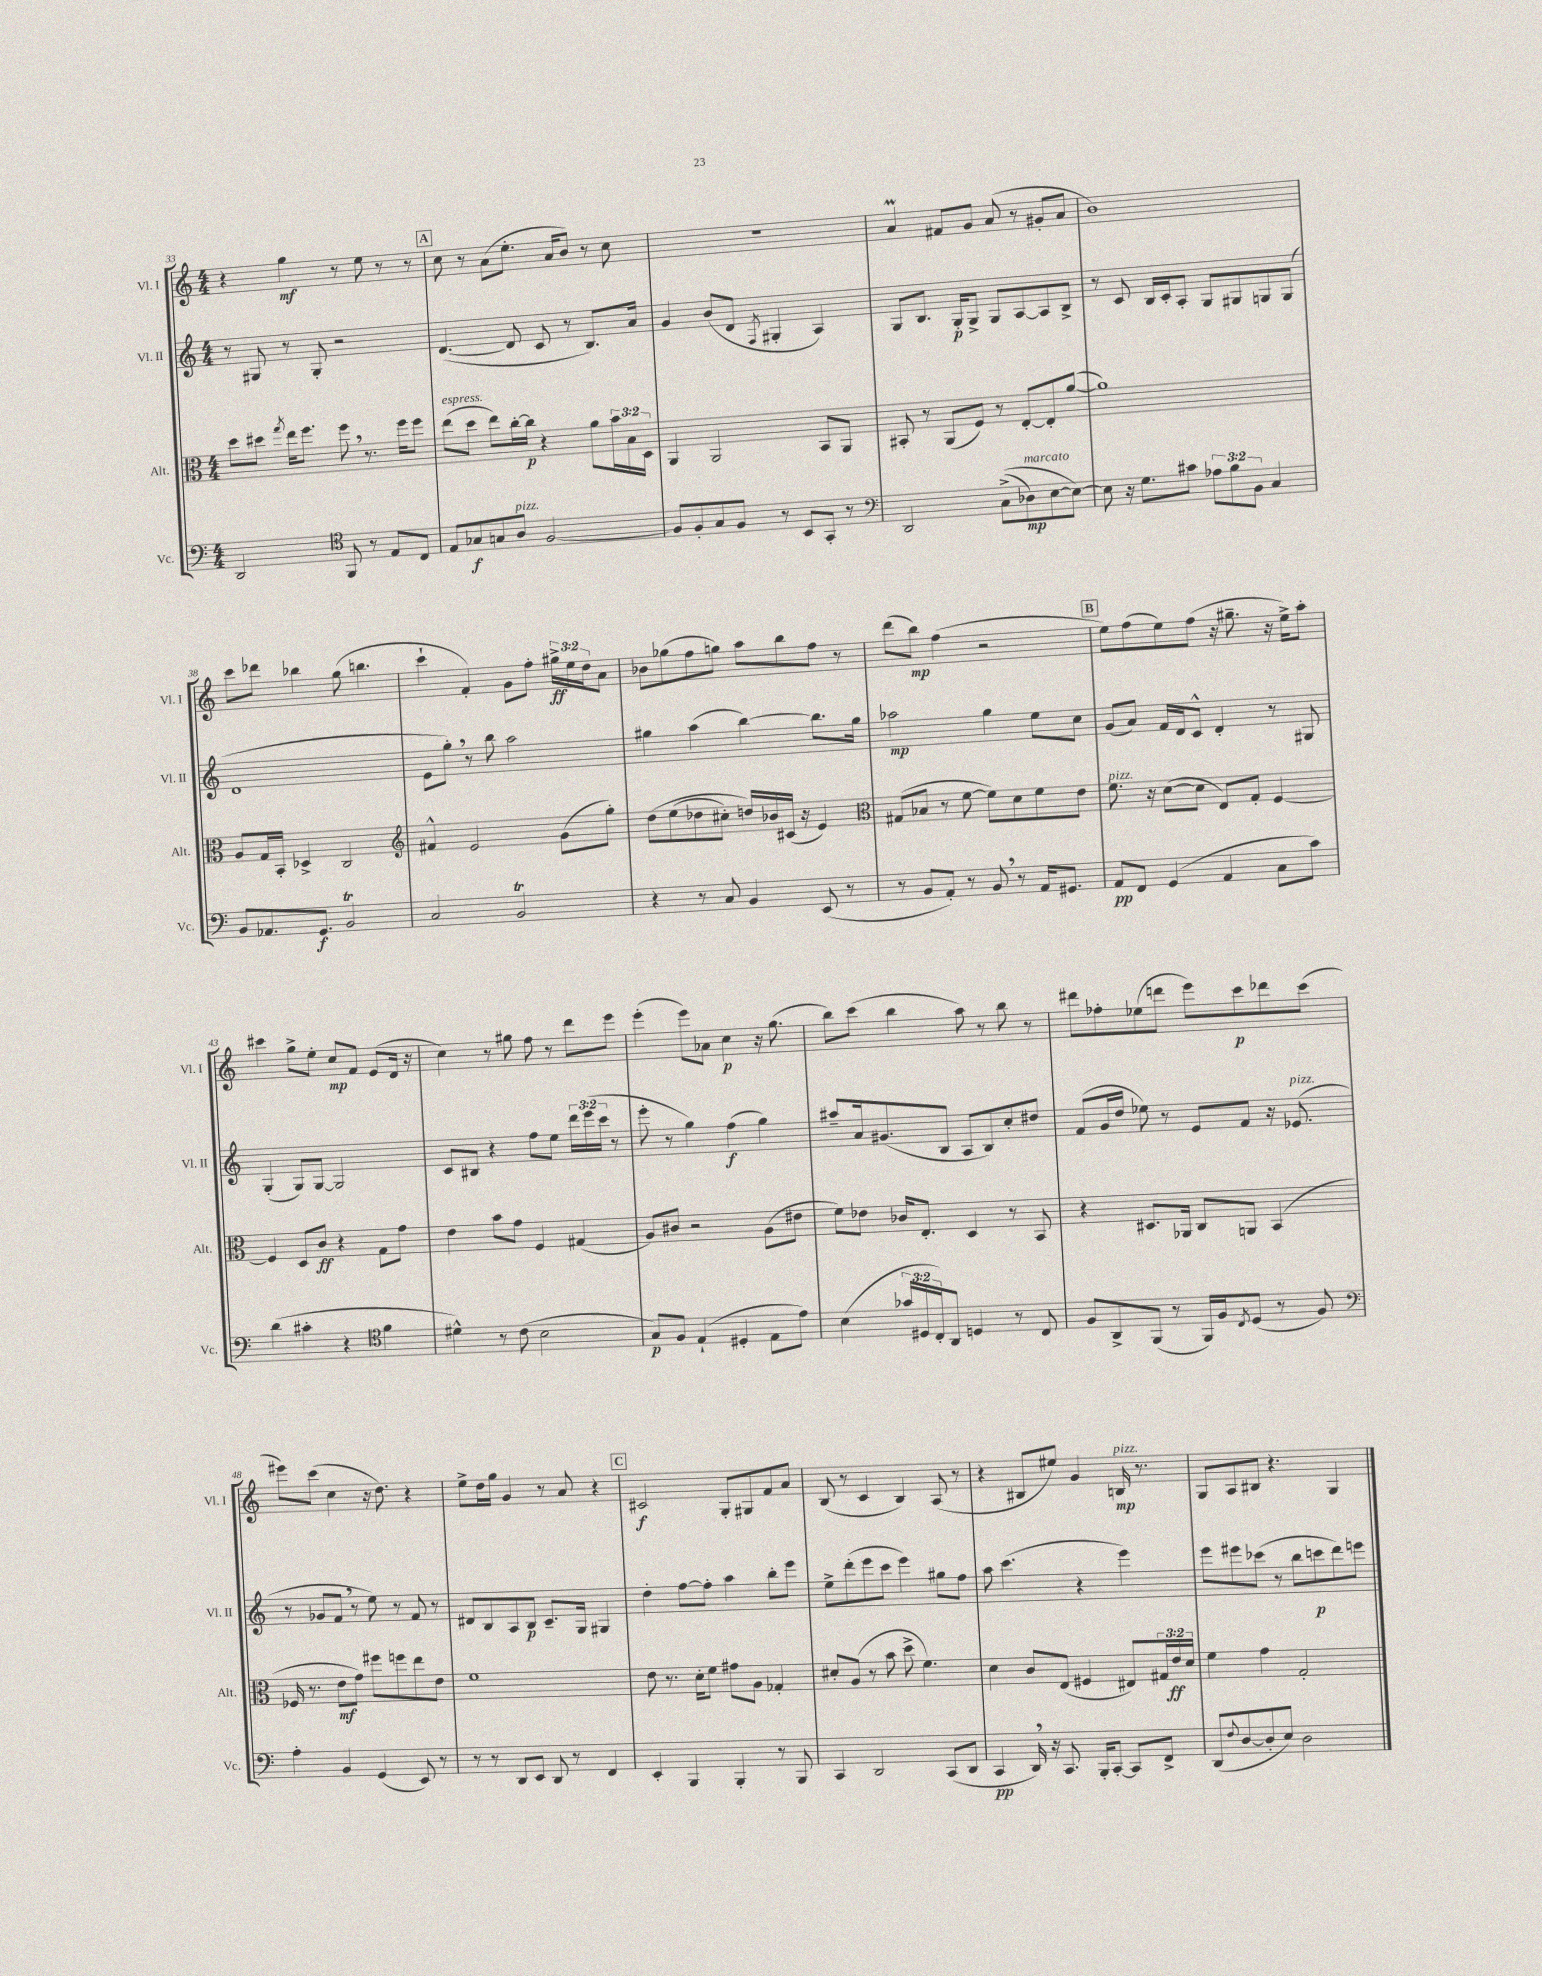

**kern	**dynam	**kern	**dynam	**kern	**dynam	**kern	**dynam
*part4	*part4	*part3	*part3	*part2	*part2	*part1	*part1
*staff4	*staff4	*staff3	*staff3	*staff2	*staff2	*staff1	*staff1
*I"Vc.	*	*I"Alt.	*	*I"Vl. II	*	*I"Vl. I	*
*I'Vc.	*	*I'Alt.	*	*I'Vl. II	*	*I'Vl. I	*
*clefF4	*	*clefC3	*	*clefG2	*	*clefG2	*
*k[]	*	*k[]	*	*k[]	*	*k[]	*
*M4/4	*	*M4/4	*	*M4/4	*	*M4/4	*
=33	=33	=33	=33	=33	=33	=33	=33
2DD/	.	8dd\L	.	8r	.	4r	.
.	.	8dd#X\J	.	8G#X/	.	.	.
.	.	8qgg/	.	.	.	.	.
.	.	16ee\KL	.	8r	.	4gg\	mf
.	.	8.ff\J	.	.	.	.	.
.	.	.	.	8G#'/	.	.	.
*clefC4	*	*	*	*	*	*	*
8FF/	.	8ff,\	.	2r	.	8r	.
8r	.	8.r	.	.	.	8ee\	.
8E/L	.	.	.	.	.	8r	.
.	.	16ff\KL	.	.	.	.	.
8C/J	.	8ff\J	.	.	.	8r	.
!!LO:REH:place=s1:t=A
=34	=34	=34	=34	=34	=34	=34	=34
!	!	!LO:TX:a:i:t=espress.	!	!	!	!	!
8E/L	.	(8ee\L	.	([4.d/	.	8cc\	.
8G-X/	f	8dd\J	.	.	.	8r	.
8Gn/	.	8ee\L)	.	.	.	(8a\L	.
!LO:TX:a:i:t=pizz.	!	!	!	!	!	!	!
8A/J	.	[16cc'\L	.	8d/]	.	8.ee'\J	.
.	.	16cc\JJ]	p	.	.	.	.
[2F/	.	4r	.	8c/	.	.	.
.	.	.	.	.	.	16a/KL	.
.	.	.	.	8r	.	8b/J)	.
.	.	8a\L	.	8.B/L)	.	8r	.
.	.	24b\L	.	.	.	8cc\	.
.	.	24B\	.	.	.	.	.
.	.	.	.	16a/Jk	.	.	.
.	.	24D\JJ	.	.	.	.	.
=35	=35	=35	=35	=35	=35	=35	=35
8F/L]	.	4AA/	.	4g/	.	1r	.
8F'/	.	.	.	.	.	.	.
8G/	.	2AA/	.	(8b/L	.	.	.
8F/J	.	.	.	8d/J	.	.	.
.	.	.	.	8qF/	.	.	.
8r	.	.	.	4G#X'/	.	.	.
8BB/L	.	.	.	.	.	.	.
8GG'/J	.	8BB/L	.	4A/)	.	.	.
8r	.	8AA/J	.	.	.	.	.
=36	=36	=36	=36	=36	=36	=36	=36
*clefF4	*	*	*	*	*	*	*
2DD/	.	8BB#X'/	.	8G/L	.	4aM/	.
.	.	8r	.	8.B/J	.	.	.
.	.	(8AA/L	.	.	.	8f#X/L	.
.	.	.	.	16G'/KL	p	.	.
.	.	8F/J)	.	8G^/J	.	8g/J	.
((8C^\L	.	8r	.	8G/L	.	(8a/	.
!LO:TX:a:i:t=marcato	!	!	!	!	!	!	!
8D-X\)	mp	[8E'/L	.	[8A/	.	8r	.
[8E\	.	8E'/]	.	8A/]	.	8g#X'/L	.
8E\J_)	.	([8a/J	.	8B^/J	.	8a/J	.
=37	=37	=37	=37	=37	=37	=37	=37
8E\]	.	1a])	.	8r	.	1b)	.
16r	.	.	.	8c/	.	.	.
8.G\L	.	.	.	.	.	.	.
.	.	.	.	16B/LL	.	.	.
.	.	.	.	16c'/J	.	.	.
8c#X\J	.	.	.	8A'/J	.	.	.
12A-X\L	.	.	.	8G/L	.	.	.
12B\	.	.	.	.	.	.	.
.	.	.	.	8G#X/	.	.	.
12BB\J	.	.	.	.	.	.	.
4C/	.	.	.	8Gn/	.	.	.
.	.	.	.	(8G/J	.	.	.
!!LO:LB:g=z
=38	=38	=38	=38	=38	=38	=38	=38
8BB/L	.	8A/L	.	1d	.	8ccc\L	.
8.AA-X/	.	16G/L	.	.	.	8ddd-X\J	.
.	.	16BB'/JJ	.	.	.	.	.
.	.	4D-X^/	.	.	.	4bb-X\	.
8.GG/J	f	.	.	.	.	.	.
2BBt/	.	2C/	.	.	.	(8gg\	.
.	.	.	.	.	.	4.bbn\	.
=39	=39	=39	=39	=39	=39	=39	=39
*	*	*clefG2	*	*	*	*	*
2C/	.	4f#X^^/	.	8e\L	.	4ccc`\	.
.	.	.	.	8gg',\J)	.	.	.
.	.	2e/	.	8r	.	4f'/)	.
.	.	.	.	8bb\	.	.	.
2BBt/	.	.	.	2aa\	.	8g\L	.
.	.	.	.	.	.	8ff'\J	.
.	.	(8g\L	.	.	.	24gg#X^\LL	ff
.	.	.	.	.	.	24ee\	.
.	.	.	.	.	.	24dd\J	.
.	.	8gg'\J)	.	.	.	8a\J	.
=40	=40	=40	=40	=40	=40	=40	=40
4r	.	(8dd\L	.	4gg#X\	.	8b-X\L	.
.	.	(8ee\	.	.	.	(8gg-X\	.
8r	.	8dd-X\	.	(4aa\	.	8ff\	.
8C/	.	8cc#X'\J)	.	.	.	8ggn\J)	.
4BB/	.	16ddn/LL)	.	[4bb\)	.	8aa\L	.
.	.	16b-X/	.	.	.	.	.
.	.	(16c#X/JJ	.	.	.	8bb\	.
.	.	16r	.	.	.	.	.
(8EE/	.	4e/)	.	8.bb\L]	.	8ff\J	.
8r	.	.	.	.	.	8r	.
.	.	.	.	16gg#\Jk	.	.	.
=41	=41	=41	=41	=41	=41	=41	=41
*	*	*clefC3	*	*	*	*	*
8r	.	(8G#X/L	.	2aa-X\	mp	(8ddd\L	.
8BB/L	.	8B-X/J	.	.	.	8bb\J)	mp
8AA'/J)	.	8r	.	.	.	(4ff\	.
8r	.	[8f\	.	.	.	.	.
8BB,/	.	8f\L])	.	4gg\	.	2r	.
8r	.	8d\	.	.	.	.	.
16AA/KL	.	8f\	.	8ee\L	.	.	.
8.GG#X/J	.	.	.	.	.	.	.
.	.	8e\J	.	8cc\J	.	.	.
!!LO:REH:place=s1:t=B
=42	=42	=42	=42	=42	=42	=42	=42
!	!	!LO:TX:a:i:t=pizz.	!	!	!	!	!
8AA/L	pp	8.f\	.	(8g/L	.	8ee\L)	.
8FF/J	.	.	.	8a/J)	.	(8ff\	.
.	.	16r	.	.	.	.	.
(4GG/	.	([8d\L	.	16f/LL	.	8ee\)	.
.	.	.	.	16d/J	.	.	.
.	.	8d\J]	.	8c^^/J	.	(8ff\J	.
4AA/	.	8E/L)	.	4d'/	.	16r	.
.	.	.	.	.	.	8.gg#X~\	.
.	.	8G'/J	.	.	.	.	.
8C\L	.	[4F/	.	8r	.	16r	.
.	.	.	.	.	.	16ee^\KL)	.
8c\J)	.	.	.	8G#X/	.	8aa'\J	.
!!LO:LB:g=z
=43	=43	=43	=43	=43	=43	=43	=43
(4d\	.	4F/]	.	(4G'/	.	4ccc#X\	.
4c#X'\	.	8D/L	.	8G/L)	.	8gg^\L	.
.	.	8c/J	ff	[8G/J	.	8ee'\J	.
4r	.	4r	.	2G/]	.	8cc/L	mp
.	.	.	.	.	.	8f/J	.
*clefC4	*	*	*	*	*	*	*
4f\	.	8G\L	.	.	.	(8e/L	.
.	.	8g\J	.	.	.	16d/Jk	.
.	.	.	.	.	.	16r	.
=44	=44	=44	=44	=44	=44	=44	=44
4d#X^^\)	.	4e\	.	8c/L	.	4cc\)	.
.	.	.	.	8B#X/J	.	.	.
8r	.	8b\L	.	4r	.	8r	.
(8c\	.	8g\J	.	.	.	8gg#X\	.
2B\	.	4F/	.	8ff\L	.	8ff\	.
.	.	.	.	8ee\J	.	8r	.
.	.	(4G#X/	.	24ddd\LL	.	8ddd\L	.
.	.	.	.	(24eee\	.	.	.
.	.	.	.	24ccc\JJ	.	.	.
.	.	.	.	8r	.	8eee\J	.
=45	=45	=45	=45	=45	=45	=45	=45
8G/L)	p	8A/L)	.	8eee'\	.	(4eee'\	.
8F/J	.	8c#X/J	.	8r	.	.	.
(4E`/	.	2r	.	4gg\)	.	8eee\L)	.
.	.	.	.	.	.	8a-X\J	.
4D#X'/	.	.	.	(4ff\	f	4cc\	p
8E\L	.	(8A\L	.	4gg\)	.	16r	.
.	.	.	.	.	.	(8.gg\	.
8e\J)	.	8e#X\J	.	.	.	.	.
=46	=46	=46	=46	=46	=46	=46	=46
(4B\	.	8f\L)	.	8aa#X~/L	.	8bb\L)	.
.	.	8e-X\J	.	16a/k	.	(8ccc\J	.
.	.	.	.	(8.g#X/	.	.	.
24g-X/LL	.	16c-X/KL	.	.	.	4bb\	.
24D#X/	.	.	.	.	.	.	.
.	.	8.E'/J	.	.	.	.	.
24C'/J)	.	.	.	.	.	.	.
8AA/J	.	.	.	8B/J	.	.	.
4Dn/	.	4D/	.	8A/L	.	8aa\)	.
.	.	.	.	8B/)	.	8r	.
8r	.	8r	.	8cc'/	.	8bb\	.
8C/	.	8BB/	.	8dd#X/J	.	8r	.
=47	=47	=47	=47	=47	=47	=47	=47
8F/L	.	4r	.	(8f/L	.	8ddd#X\L	.
8AA^/	.	.	.	16g/L	.	8ff-X'\	.
.	.	.	.	16dd/JJ	.	.	.
(8FF/J	.	8.D#X/L	.	8ee-X\)	.	(8ee-X\	.
8r	.	.	.	8r	.	8dddn\J	.
.	.	16AA-X/Jk	.	.	.	.	.
16FF/LL)	.	8C/L	.	8e/L	.	8eee\L)	.
16F/J	.	.	.	.	.	.	.
8qC/	.	.	.	.	.	.	.
(8D/J	.	8AAn/J	.	8f/J	.	8ccc\	p
8r	.	(4BB/	.	16r	.	8ddd-X\	.
!	!	!	!	!LO:TX:a:i:t=pizz.	!	!	!
.	.	.	.	(8.e-X/	.	.	.
8F/)	.	.	.	.	.	(8ccc\J	.
!!LO:LB:g=z
=48	=48	=48	=48	=48	=48	=48	=48
*clefF4	*	*	*	*	*	*	*
4A'\	.	16F-X/	.	8r	.	8eee#X\L)	.
.	.	8.r	.	.	.	.	.
.	.	.	.	8g-X/L	.	(8ccc\J	.
4BB/	.	8e\L	mf	8f,/J	.	4cc\	.
.	.	8g\J)	.	8r	.	.	.
(4GG/	.	8ff#X\L	.	8ee\)	.	16r	.
.	.	.	.	.	.	8.dd\)	.
.	.	8ffn\	.	8r	.	.	.
8EE/)	.	8ee\	.	8f/	.	4r	.
8r	.	8e\J	.	8r	.	.	.
=49	=49	=49	=49	=49	=49	=49	=49
8r	.	1f	.	8d#X/L	.	8ee^\L	.
8r	.	.	.	8B/	.	16dd\L	.
.	.	.	.	.	.	16gg\JJ	.
8DD/L	.	.	.	8A/	.	4g/	.
8EE/J	.	.	.	8B/J	p	.	.
8DD/	.	.	.	8.c~/L	.	8r	.
8r	.	.	.	.	.	8a/	.
.	.	.	.	16G/Jk	.	.	.
4FF/	.	.	.	4G#X/	.	4r	.
!!LO:REH:place=s1:t=C
=50	=50	=50	=50	=50	=50	=50	=50
4EE'/	.	8e\	.	4dd'\	.	2c#X/	f
.	.	8.r	.	.	.	.	.
4BBB/	.	.	.	[8ff\L	.	.	.
.	.	16d'\KL	.	.	.	.	.
.	.	8f\J	.	8ff'\J]	.	.	.
4BBB'/	.	8g#X\L	.	4aa\	.	8G'/L	.
.	.	8A\J	.	.	.	8G#X/	.
8r	.	4G-X'/	.	8bb'\L	.	8f/	.
8BBB/	.	.	.	8eee\J	.	8a/J	.
=51	=51	=51	=51	=51	=51	=51	=51
4CC/	.	8d#X'/L	.	8ee^\L	.	(8B/	.
.	.	(8A/J	.	(8ddd'\	.	8r	.
2DD/	.	8r	.	8eee\	.	4c/	.
.	.	8b\	.	8ccc\J	.	.	.
.	.	8dd^\	.	4eee\)	.	4B/)	.
.	.	4.f\)	.	.	.	.	.
(8CC/L	.	.	.	8gg#X\L	.	(8A/	.
8DD/J	.	.	.	8ff\J	.	8r	.
=52	=52	=52	=52	=52	=52	=52	=52
4CC/	pp	4d\	.	8aa\	.	4r	.
.	.	.	.	(4.ccc\	.	.	.
16DD,/)	.	8c/L	.	.	.	8B#X/L	.
16r	.	.	.	.	.	.	.
8.CC/	.	(8E/J	.	.	.	8ee#X/J)	.
.	.	4F#X/	.	4r	.	4g/	.
16BBB'/KL	.	.	.	.	.	.	.
[8CC'/J	.	.	.	.	.	.	.
!	!	!	!	!	!	!LO:TX:a:i:t=pizz.	!
8CC/L]	.	8E#X/L)	.	4eee\)	.	16Bn/	mp
.	.	.	.	.	.	8.r	.
8FF^/J	.	24G#X/L	.	.	.	.	.
.	.	24e/	ff	.	.	.	.
.	.	24d/JJ	.	.	.	.	.
=53	=53	=53	=53	=53	=53	=53	=53
(8DD/L	.	4f\	.	8eee\L	.	8G/L	.
8qqF/	.	.	.	.	.	.	.
[8D/	.	.	.	8eee#X\	.	8A/	.
8D'/]	.	4g\	.	(8ccc-X\J	.	8B#X/J	.
8E/J)	.	.	.	8r	.	4.r	.
2D\	.	2G'/	.	8bb\L	.	.	.
.	.	.	.	8cccn\	p	.	.
.	.	.	.	8ddd\)	.	4G/	.
.	.	.	.	8eeen\J	.	.	.
==	==	==	==	==	==	==	==
*-	*-	*-	*-	*-	*-	*-	*-
